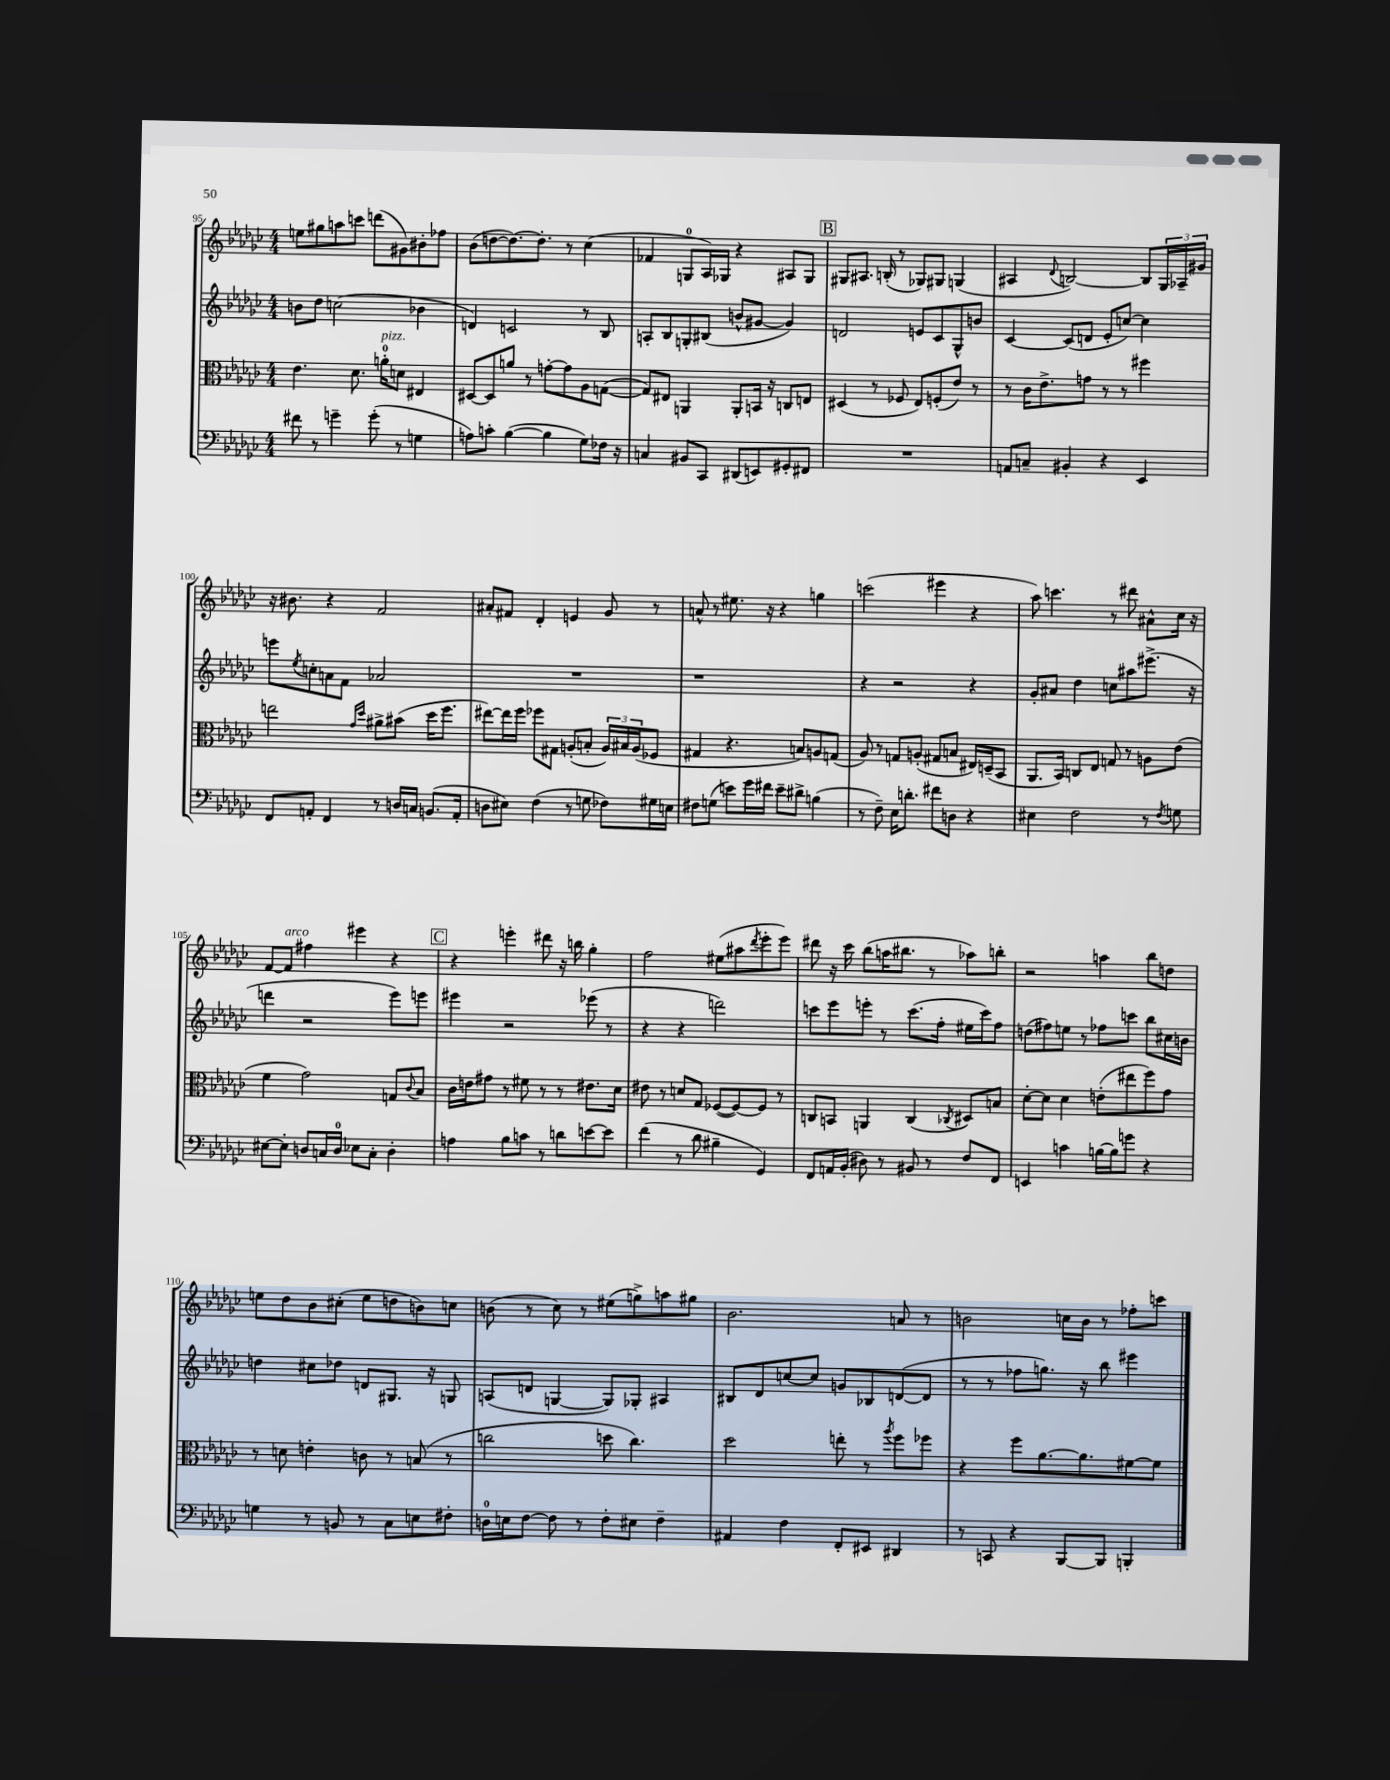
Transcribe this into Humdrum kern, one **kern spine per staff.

**kern	**kern	**kern	**kern
*staff4	*staff3	*staff2	*staff1
*clefF4	*clefC3	*clefG2	*clefG2
*k[b-e-a-d-g-c-]	*k[b-e-a-d-g-c-]	*k[b-e-a-d-g-c-]	*k[b-e-a-d-g-c-]
*M4/4	*M4/4	*M4/4	*M4/4
8f#	4.e-	8b	8ee
8r	.	8dd-	8gg#
4g~	.	(2cc	8aa
.	8.d-	.	8ccc
(8g'	.	.	(8ddd
.	16a'	.	.
8r	8d	.	8g#)
4G	4E#	4b-	8b#'
.	.	.	8ff-
=	=	=	=
8A)	[8D#	4d)	(8b-
8c'	8D#]	.	[8dd
([4B-	8a	2c	8.dd_)
.	8r	.	.
.	.	.	8.dd']
4B-]	[8g'	.	.
.	8g]	.	8r
8G-)	8A-	8r	(4cc-
16F-	([8G	8B-	.
16r	.	.	.
=	=	=	=
4C	8G])	8A'	4f-
.	8E#	8B-	.
8BB#	4AA	8G'	8G
8CC-	.	(8B#	16A-)
.	.	.	16G-
(8DD#	8AA'	8b^^	4r
8EE)	16BB	[8g#	.
.	16r	.	.
8GG#'	8C	4g#])	8A#
8FF#	8E	.	8G-
=	=	=	=
1r	(4D#	2d	8G#
.	.	.	8.A#
.	8r	.	.
.	.	.	(16B'
.	8F-	.	8r
.	8E-)	8e	8G-)
.	(8F'	8c-	8G#
.	8e-)	8G-^^	(4G
.	8r	8b	.
=	=	=	=
8AA	8r	[4c-	4A#
8C~	16c-	.	.
.	8.e-^	.	.
.	.	.	8qqd-
4BB#'	.	(8c-]	[2B)
.	8g	8d	.
4r	8r	8e-'	.
.	8r	[8cc)	.
4EE-	4ff#	4cc]	8B]
.	.	.	24G-
.	.	.	24A-~
.	.	.	24g#
=	=	=	=
8FF	2ee	8eee	16r
.	.	.	8.b#
.	.	8qee-	.
8AA'	.	8cc'	.
4FF	.	8a	4r
.	.	8f	.
.	16qqg-	.	.
.	16qqdd-	.	.
8r	8a#^	2a-	2f
16D	(8b#	.	.
16C	.	.	.
(8.BB	16dd-	.	.
.	8.ff	.	.
16AA'	.	.	.
=	=	=	=
8D	[8ee#)	1r	8a#'
8E#)	16ee#]	.	8f#
.	16ff	.	.
(4F	8ff-	.	4d-'
.	8G#	.	.
8r	(8A'	.	4e
8G	8B'	.	.
8F-)	24A)	.	8g-
.	24B#	.	.
.	(24A	.	.
16G#	8F-	.	8r
16E	.	.	.
=	=	=	=
8F#	4G#	1r	8a^^
(8G	.	.	8r
8e)	4.r	.	8.ee#
16g-	.	.	.
16f#	.	.	16r
8e~	.	.	4r
8d#^	8B)	.	.
(4B	8A	.	4gg
.	(8G	.	.
=	=	=	=
8r	8A-)	4r	(2ccc
8F~)	8r	.	.
16E-	8G	2r	.
8.d'	.	.	.
.	(8A'	.	.
8f#	8G#	.	4eee#
8D	8B	.	.
4r	16E#)	4r	4r
.	(16D~	.	.
.	8BB-	.	.
=	=	=	=
4E#	8.AA-	8g-'	8aa-)
.	.	8a#	4.ccc
.	16BB-)	.	.
2F	8C	4dd-	.
.	8E-	.	.
.	8G	8cc	8r
.	8r	8aa#	8ddd#
8r	8A	(8.eee#^	8a#^^
8qF	.	.	.
8G	(8e-	.	16cc-
.	.	16r	16r
=	=	=	=
[8E#	4f	4ddd	[8f
8E#']	.	.	8f]
8D	2g-)	2r	4ff#
16C	.	.	.
16D	.	.	.
8E-	.	.	4eee#
8C'	.	.	.
4D'	8G	8eee-)	4r
.	8qqc-	.	.
.	8B-	8eee	.
=	=	=	=
4A	16c-	4eee#	4r
.	16e	.	.
.	8g#	.	.
8B-	8r	2r	4eee'
8c	8f#	.	.
8r	8r	.	8ddd#
8d	8r	.	16r
.	.	.	16bb
[8e	8.e#	(8eee-	4gg-'
8e]	.	8r	.
.	16d-	.	.
=	=	=	=
(4f	8e#	4r	2ff
.	8r	.	.
8r	8d	4r	.
8d-	8G-	.	.
4B#~	([8F-	2ddd)	(8ee#
.	8F-_)	.	8aa#
.	.	.	8qddd-
4GG-)	8F-]	.	8eee-'
.	8r	.	8eee-)
=	=	=	=
8FF	8C	8ccc	8ddd#
16AA	8BB	8eee-	16r
(16BB-'	.	.	16ccc-
8D#)	4AA	8eee'	(8bb-
8r	.	8r	16aa
.	.	.	8.bb#
8BB#	(4C	(8.ccc	.
8r	.	.	8r
.	.	16ff'	.
.	8qC-	.	.
8F	8D#)	16ee#	8aa-)
.	.	16ccc)	.
8FF	8B	8ff	8bb'
=	=	=	=
4EE	[8d-'	(8dd	2r
.	8d-]	8ff#)	.
4c	4d-	8ee	.
.	.	8r	.
[16B	(8e'	8ff-	4aa
16B]	.	.	.
8g	8ee#	8ccc	.
4r	8ff)	8bb-	8bb-
.	8g-	16cc#	8dd
.	.	16b	.
=	=	=	=
4G	8r	4dd	8ee
.	8d	.	8dd-
8r	4e'	8cc#	8b-
8BB	.	8dd-	(8cc#'
8r	8c	8d	8ee
8C-	8r	8.G#	8dd
8E	(8B	.	8b)
.	.	16r	.
8F#'	8r	8G	8cc
=	=	=	=
16D	2cc	(8A	(8b
16E	.	.	.
[8F	.	8d	8r
8F]	.	[4G	8cc-)
8r	.	.	8r
8F'	8dd	8G])	(8ee#
8E#	4.cc)	8G-'	8gg^)
4F~	.	4A#	8aa
.	.	.	8gg#
=	=	=	=
4AA#	2dd-	8B#	2.b-
.	.	8d-	.
4F	.	[8cc	.
.	.	8cc]	.
8FF'	8ee'	8g	.
8EE#	8r	8B-	.
.	8qaa-	.	.
4DD#	8ff	([8d	8a
.	8ff-	8d]	8r
=	=	=	=
8r	4r	8r	2b
8CC	.	8r	.
4r	8ff	8ff-	.
.	[8.a-	8.gg)	.
[8BBB-	.	.	16cc
.	8.a-]	16r	16b
8BBB-]	.	8bb-	8r
4BBB'	[8f#	4eee#	8ff-'
.	8f#]	.	8ccc
==	==	==	==
*-	*-	*-	*-
